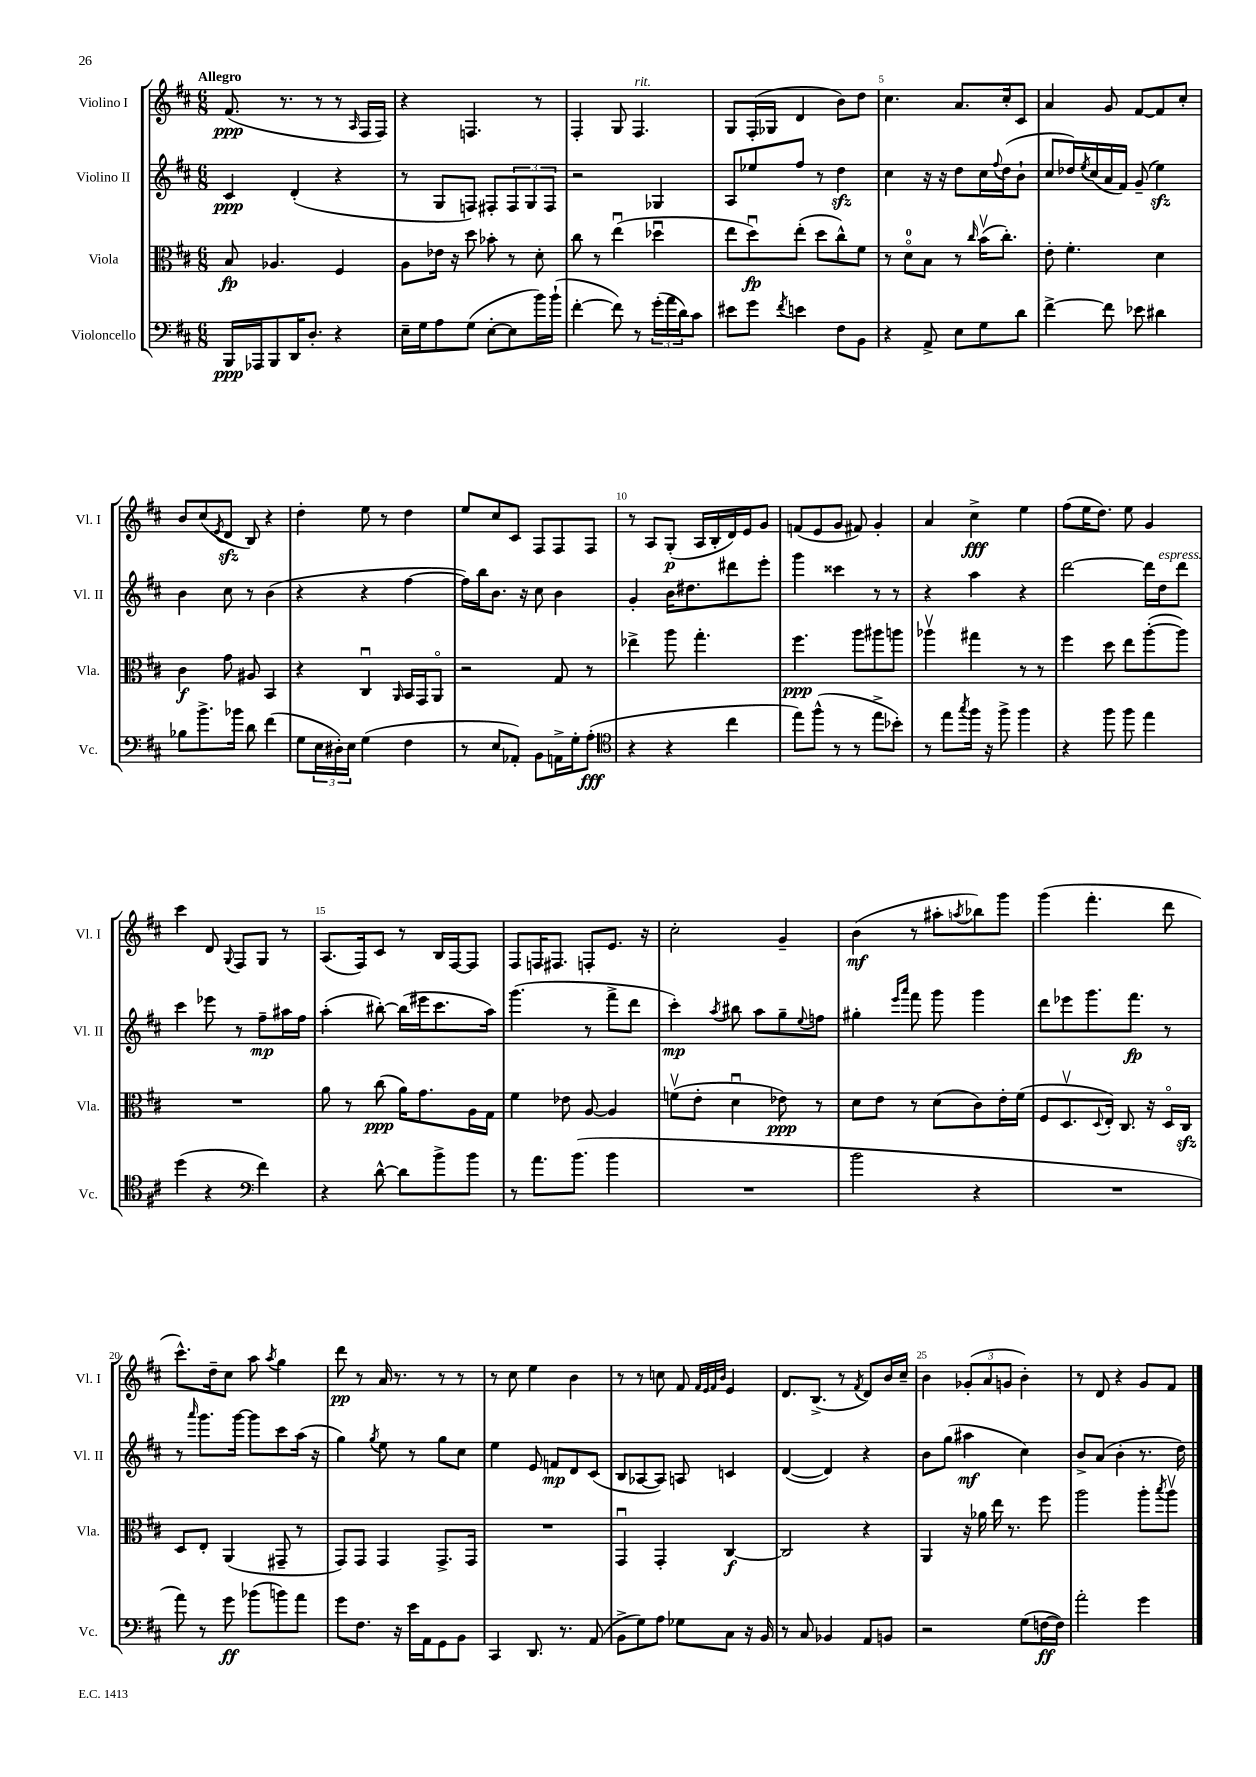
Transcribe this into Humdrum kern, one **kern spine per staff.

**kern	**dynam	**kern	**dynam	**kern	**dynam	**kern	**dynam
*part4	*part4	*part3	*part3	*part2	*part2	*part1	*part1
*staff4	*staff4	*staff3	*staff3	*staff2	*staff2	*staff1	*staff1
*I"Violoncello	*	*I"Viola	*	*I"Violino II	*	*I"Violino I	*
*I'Vc.	*	*I'Vla.	*	*I'Vl. II	*	*I'Vl. I	*
*clefF4	*	*clefC3	*	*clefG2	*	*clefG2	*
*k[f#c#]	*	*k[f#c#]	*	*k[f#c#]	*	*k[f#c#]	*
*M6/8	*	*M6/8	*	*M6/8	*	*M6/8	*
=1	=1	=1	=1	=1	=1	=1	=1
!	!	!	!	!	!	!LO:TX:a:B:t=Allegro	!
16BBB/LL	ppp	8B/	fp	4c#/	ppp	(8.f#/	ppp
16AAA-X/J	.	.	.	.	.	.	.
8BBB/	.	4.A-X/	.	.	.	.	.
.	.	.	.	.	.	8.r	.
16DD/K	.	.	.	(4d'/	.	.	.
8.D'/J	.	.	.	.	.	.	.
.	.	.	.	.	.	8r	.
4r	.	4F#/	.	4r	.	8r	.
.	.	.	.	.	.	16qqA/	.
.	.	.	.	.	.	16F#/LL	.
.	.	.	.	.	.	16F#/JJ)	.
=2	=2	=2	=2	=2	=2	=2	=2
16E~\LL	.	8A\L	.	8r	.	4r	.
16G\J	.	.	.	.	.	.	.
8A\	.	16e-X\Jk	.	8G/L	.	.	.
.	.	16r	.	.	.	.	.
(8G\J	.	8dd\	.	8Fn/J)	.	4.Fn/	.
[8E'\L	.	8b-X'\	.	8F#X'/L	.	.	.
8E\]	.	8r	.	12F#/	.	.	.
.	.	.	.	12G/	.	.	.
16b\L)	.	8d'\	.	.	.	8r	.
.	.	.	.	12F#/J	.	.	.
(16b`\JJ	.	.	.	.	.	.	.
=3	=3	=3	=3	=3	=3	=3	=3
[4f#'\	.	8cc#\	.	2r	.	4F#'/	.
.	.	8r	.	.	.	.	.
8f#\])	.	(4eeu\	.	.	.	8G/	.
!	!	!	!	!	!	!LO:TX:a:i:t=rit.	!
8r	.	.	.	.	.	4.F#/	.
(24g'\LL	.	4dd-Xu\	.	4G-X/	.	.	.
24a\	.	.	.	.	.	.	.
24d\J)	.	.	.	.	.	.	.
8c#\J	.	.	.	.	.	.	.
=4	=4	=4	=4	=4	=4	=4	=4
8e#X\L	.	8ee\L	.	8A/L	.	8G/L	.
8g\J	.	8ddu\)	fp	8ee-X/	.	(16F#'/L	.
.	.	.	.	.	.	16G-X/JJ	.
8qf#/	.	.	.	.	.	.	.
4en\	.	(8ee'\J	.	8ff#/J	.	4d/	.
.	.	8dd\L	.	8r	.	.	.
8F#\L	.	8cc#^^\)	.	4ddzz\	.	8b\L)	.
8BB\J	.	8f#\J	.	.	.	8dd\J	.
=5	=5	=5	=5	=5	=5	=5	=5
4r	.	8r	.	4cc#\	.	4.cc#\	.
.	.	8d\L	.	.	.	.	.
8AA^/	.	8B\J	.	16r	.	.	.
.	.	.	.	16r	.	.	.
8E\L	.	8r	.	8dd\L	.	8.a/L	.
.	.	16qqcc#/	.	.	.	.	.
8G\	.	(16bv\KL	.	16cc#\L	.	.	.
.	.	.	.	8qqff#/	.	.	.
.	.	8.cc#'\J)	.	(16dd\J	.	16cc#'/k	.
8d\J	.	.	.	8b`\J	.	8c#/J	.
=6	=6	=6	=6	=6	=6	=6	=6
[4f#^\	.	8e'\	.	8cc#/L	.	4a/	.
.	.	4.f#'\	.	16dd-X/L)	.	.	.
.	.	.	.	8qee/	.	.	.
.	.	.	.	(16cc#/	.	.	.
8f#\]	.	.	.	16a/	.	8g/	.
.	.	.	.	16f#/JJ)	.	.	.
8e-X\	.	.	.	(8g~/	.	[8f#/L	.
4d#X\	.	4d\	.	4eezz\)	.	8f#/]	.
.	.	.	.	.	.	8cc#'/J	.
!!LO:LB:g=z
=7	=7	=7	=7	=7	=7	=7	=7
8B-X\L	.	4c#\	f	4b\	.	8b/L	.
8.b^\	.	.	.	.	.	(8cc#/	.
.	.	.	.	.	.	8qe/	.
.	.	8g\	.	8cc#\	.	8dzz/J	.
16b-X\Jk	.	.	.	.	.	.	.
8d\	.	8A#X/	.	8r	.	8B/)	.
(4f#\	.	4BB/	.	(4b\	.	4r	.
=8	=8	=8	=8	=8	=8	=8	=8
8G\L	.	4r	.	4r	.	4dd'\	.
24E\L	.	.	.	.	.	.	.
24D#X'\)	.	.	.	.	.	.	.
24E\JJ	.	.	.	.	.	.	.
(4G\	.	4C#u/	.	4r	.	8ee\	.
.	.	.	.	.	.	8r	.
.	.	16qqAA/	.	.	.	.	.
4F#\	.	16BB/LL	.	[4ff#\	.	4dd\	.
.	.	16GG/J	.	.	.	.	.
.	.	8AA/J	.	.	.	.	.
=9	=9	=9	=9	=9	=9	=9	=9
8r	.	2r	.	16ff#\LL])	.	8ee/L	.
.	.	.	.	16bb\J	.	.	.
8E/L	.	.	.	8.b\J	.	8cc#/	.
8AA-X'/J)	.	.	.	.	.	8c#/J	.
.	.	.	.	16r	.	.	.
8BB\L	.	.	.	8cc#\	.	8F#/L	.
16AAn^\L	.	8G/	.	4b\	.	8F#/	.
16G'\J	.	.	.	.	.	.	.
(8A'\J	fff	8r	.	.	.	8F#/J	.
=10	=10	=10	=10	=10	=10	=10	=10
*clefC4	*	*	*	*	*	*	*
4r	.	4ee-X^\	.	4g'/	.	8r	.
.	.	.	.	.	.	8A/L	.
4r	.	8aa\	.	16b\KL	.	(8G'/J	p
.	.	.	.	8.dd#X\	.	.	.
.	.	4.gg'\	.	.	.	16A/LL	.
.	.	.	.	.	.	16B'/	.
4cc#\	.	.	.	8ddd#X\	.	16d/)	.
.	.	.	.	.	.	16e/J	.
.	.	.	.	8eee'\J	.	8g/J	.
=11	=11	=11	=11	=11	=11	=11	=11
8ee\L)	.	4.ff#\	ppp	4ggg\	.	(8fn/L	.
(8ff#^^\J	.	.	.	.	.	8e/	.
8r	.	.	.	4ccc##X\	.	8g/J	.
8r	.	8aa\L	.	.	.	8f#X/)	.
8ee^\L	.	8aa#X\	.	8r	.	4g'/	.
8b-X'\J)	.	8aan\J	.	8r	.	.	.
=12	=12	=12	=12	=12	=12	=12	=12
8r	.	4aa-Xv\	.	4r	.	4a/	.
8ee\L	.	.	.	.	.	.	.
8qgg/	.	.	.	.	.	.	.
16ff#\Jk	.	4gg#X\	.	4aa\	.	4cc#^\	fff
16r	.	.	.	.	.	.	.
8ff#^\	.	.	.	.	.	.	.
4ff#\	.	8r	.	4r	.	4ee\	.
.	.	8r	.	.	.	.	.
=13	=13	=13	=13	=13	=13	=13	=13
4r	.	4ff#\	.	[2ddd\	.	(8ff#\L	.
.	.	.	.	.	.	16ee\K	.
.	.	.	.	.	.	8.dd\J)	.
8ff#\	.	8dd\	.	.	.	.	.
8ff#\	.	8ee\L	.	.	.	8ee\	.
4ee\	.	([8aa'\	.	16ddd\LL]	.	4g/	.
!	!	!	!	!LO:TX:a:i:t=espress.	!	!	!
.	.	.	.	16dd\J	.	.	.
.	.	8aa\J])	.	8ddd\J	.	.	.
!!LO:LB:g=z
=14	=14	=14	=14	=14	=14	=14	=14
(4dd\	.	2.r	.	4ccc#\	.	4ccc#\	.
4r	.	.	.	8eee-X\	.	8d/	.
.	.	.	.	.	.	8qqG/	.
.	.	.	.	8r	.	8F#/L	.
*clefF4	*	*	*	*	*	*	*
4f#\)	.	.	.	8ff#~\L	mp	8G/J	.
.	.	.	.	16aa#X\L	.	8r	.
.	.	.	.	16ff#\JJ	.	.	.
=15	=15	=15	=15	=15	=15	=15	=15
4r	.	8a\	.	(4aa'\	.	(8.A/L	.
.	.	8r	.	.	.	.	.
.	.	.	.	.	.	16F#/k)	.
[8d^^\	.	(8cc#\	ppp	[8bb#X'\)	.	8c#/J	.
8d\L]	.	16a\KL)	.	(16bb#\LL]	.	8r	.
.	.	8.g\	.	16eee#X\J	.	.	.
8b^\	.	.	.	8.ccc#\	.	16B/LL	.
.	.	.	.	.	.	[16F#/J	.
8b\J	.	16A\L	.	.	.	8F#/J]	.
.	.	16G\JJ	.	16aa\Jk)	.	.	.
=16	=16	=16	=16	=16	=16	=16	=16
8r	.	4f#\	.	(4.ggg\	.	8F#/L	.
8.a\L	.	.	.	.	.	16Fn/K	.
.	.	.	.	.	.	8.F#X/J	.
.	.	8e-X\	.	.	.	.	.
(8.b\J	.	.	.	.	.	.	.
.	.	[8A/	.	8r	.	8Fn'/L	.
4b\	.	4A/]	.	8fff#^\L	.	8.e/J	.
.	.	.	.	8ddd\J	.	.	.
.	.	.	.	.	.	16r	.
=17	=17	=17	=17	=17	=17	=17	=17
2.r	.	(8fnv\L	.	4ccc#'\)	mp	2cc#'\	.
.	.	8e'\J	.	.	.	.	.
.	.	.	.	8qaa/	.	.	.
.	.	4du\	.	8bb#X\	.	.	.
.	.	.	.	8aa\L	.	.	.
.	.	8e-X\)	ppp	8gg~\	.	4g~/	.
.	.	.	.	8qqee/	.	.	.
.	.	8r	.	8ffn\J	.	.	.
=18	=18	=18	=18	=18	=18	=18	=18
2b\	.	8d\L	.	4gg#X'\	.	(4b\	mf
.	.	8e\J	.	.	.	.	.
.	.	.	.	16qqeee/LL	.	.	.
.	.	.	.	16qqaaa/JJ	.	.	.
.	.	8r	.	8fff#\	.	8r	.
.	.	(8d\L	.	8ggg\	.	8aa#X'\L	.
.	.	.	.	.	.	8qaan/	.
4r	.	8c#\)	.	4ggg\	.	8bb-X\)	.
.	.	16e'\L	.	.	.	8ggg\J	.
.	.	(16f#\JJ	.	.	.	.	.
=19	=19	=19	=19	=19	=19	=19	=19
2.r	.	8F#/L	.	8ddd\L	.	(4ggg\	.
.	.	8.Dv/	.	8eee-X\	.	.	.
.	.	.	.	8.ggg\	.	4.fff#'\	.
.	.	8qqD/	.	.	.	.	.
.	.	16E'/Jk)	.	.	.	.	.
.	.	8.C#/	.	.	.	.	.
.	.	.	.	8.fff#\J	fp	.	.
.	.	16r	.	.	.	.	.
.	.	16D/LL	.	8r	.	8ddd\	.
.	.	16C#zz/JJ	.	.	.	.	.
!!LO:LB:g=z
=20	=20	=20	=20	=20	=20	=20	=20
8a\)	.	8D/L	.	8r	.	8.ccc#^^\L)	.
.	.	.	.	16qqaaa/	.	.	.
8r	.	8E'/J	.	8.ggg\L	.	.	.
.	.	.	.	.	.	16dd~\k	.
8g\	ff	(4AA/	.	.	.	8cc#\J	.
.	.	.	.	[16ggg\Jk	.	.	.
(8b-X\L	.	.	.	8ggg\L]	.	8aa\	.
.	.	.	.	.	.	8qaa/	.
8bn\)	.	8GG#X~/	.	8ccc#\	.	4gg\	.
8a\J	.	8r	.	(16aa\Jk	.	.	.
.	.	.	.	16r	.	.	.
=21	=21	=21	=21	=21	=21	=21	=21
8g\L	.	8GG/L)	.	4gg\)	.	8ddd\	pp
8.F#\J	.	8GG/J	.	.	.	8r	.
.	.	.	.	8qgg/	.	.	.
.	.	4GG/	.	8ee\	.	16a/	.
16r	.	.	.	.	.	8.r	.
16e\LL	.	.	.	8r	.	.	.
16AA\J	.	.	.	.	.	.	.
8GG\	.	8.GG^/L	.	8gg\L	.	8r	.
8BB\J	.	.	.	8cc#\J	.	8r	.
.	.	16GG/Jk	.	.	.	.	.
=22	=22	=22	=22	=22	=22	=22	=22
4CC#/	.	2.r	.	4ee\	.	8r	.
.	.	.	.	.	.	8cc#\	.
8.DD/	.	.	.	8e/	.	4ee\	.
.	.	.	.	8fn/L	mp	.	.
8.r	.	.	.	.	.	.	.
.	.	.	.	8d/	.	4b\	.
(8AA/	.	.	.	(8c#/J	.	.	.
=23	=23	=23	=23	=23	=23	=23	=23
8BB^\L	.	4GGu/	.	8B/L	.	8r	.
8G\)	.	.	.	[8A-X/	.	8r	.
8A\J	.	4GG'/	.	8A-/J])	.	8ccn\	.
8G-X\L	.	.	.	8An/	.	8f#/	.
.	.	.	.	.	.	32qqf#/LLL	.
.	.	.	.	.	.	32qqe/	.
.	.	.	.	.	.	32qqf#/	.
.	.	.	.	.	.	32qqb/JJJ	.
8C#\J	.	[4C#/	f	4cn/	.	4e/	.
16r	.	.	.	.	.	.	.
16BB/	.	.	.	.	.	.	.
=24	=24	=24	=24	=24	=24	=24	=24
8r	.	2C#/]	.	([4d/	.	8.d/L	.
8C#/	.	.	.	.	.	.	.
.	.	.	.	.	.	(8.B^/J	.
4BB-X/	.	.	.	4d/])	.	.	.
.	.	.	.	.	.	8r	.
.	.	.	.	.	.	8qf#/	.
8AA/L	.	4r	.	4r	.	8d/L)	.
8BBn/J	.	.	.	.	.	16b/L	.
.	.	.	.	.	.	16cc#~/JJ	.
=25	=25	=25	=25	=25	=25	=25	=25
2r	.	4AA/	.	8b\L	.	4b\	.
.	.	.	.	(8gg\J	.	.	.
.	.	16r	.	4aa#X\	mf	(12g-X'/L	.
.	.	16a-X\	.	.	.	.	.
.	.	.	.	.	.	12a/	.
.	.	16ee\	.	.	.	.	.
.	.	.	.	.	.	12gn/J	.
.	.	8.r	.	.	.	.	.
(8G\L	.	.	.	4cc#\)	.	4b'\)	.
[16Fn\L	ff	8ff#\	.	.	.	.	.
16F\JJ])	.	.	.	.	.	.	.
=26	=26	=26	=26	=26	=26	=26	=26
2a'\	.	2aa\	.	8b^/L	.	8r	.
.	.	.	.	(8a/J	.	8d/	.
.	.	.	.	4b'\	.	4r	.
4g\	.	8aa'\L	.	8.r	.	8g/L	.
.	.	8qbb/	.	.	.	.	.
.	.	8aav\J	.	.	.	8f#/J	.
.	.	.	.	16dd\)	.	.	.
==	==	==	==	==	==	==	==
*-	*-	*-	*-	*-	*-	*-	*-
